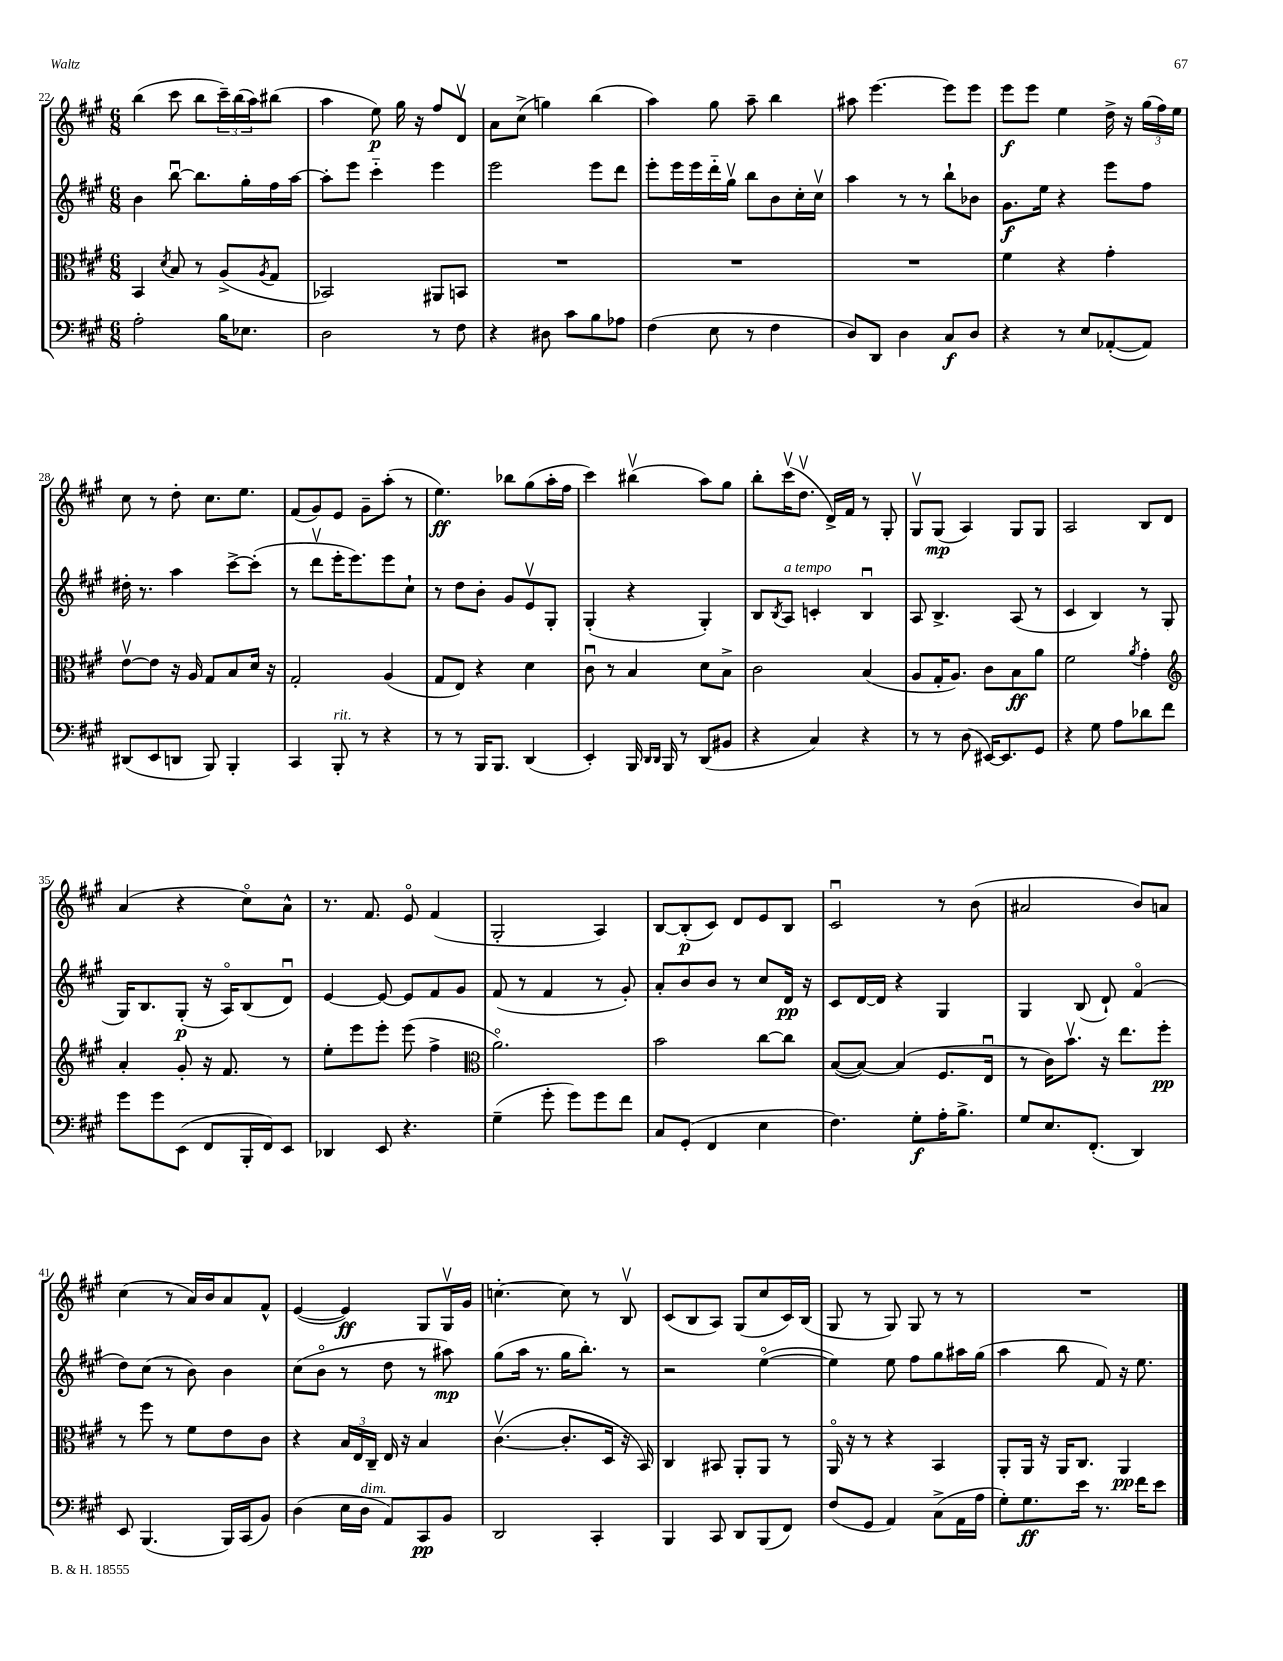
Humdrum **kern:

**kern	**dynam	**kern	**dynam	**kern	**dynam	**kern	**dynam
*part4	*part4	*part3	*part3	*part2	*part2	*part1	*part1
*staff4	*staff4	*staff3	*staff3	*staff2	*staff2	*staff1	*staff1
*clefF4	*	*clefC3	*	*clefG2	*	*clefG2	*
*k[f#c#g#]	*	*k[f#c#g#]	*	*k[f#c#g#]	*	*k[f#c#g#]	*
*M6/8	*	*M6/8	*	*M6/8	*	*M6/8	*
=22	=22	=22	=22	=22	=22	=22	=22
2A'\	.	4BB/	.	4b\	.	(4bb\	.
.	.	8qd/	.	.	.	.	.
.	.	8B/	.	[8bbu\	.	8ccc#\	.
.	.	8r	.	8.bb\L]	.	8bb\L	.
16B\KL	.	(8A^/L	.	.	.	24ccc#~\L)	.
.	.	.	.	.	.	(24bb\	.
8.E-X\J	.	.	.	16gg#'\L	.	.	.
.	.	.	.	.	.	24aa\J)	.
.	.	8qA/	.	.	.	.	.
.	.	8G#/J	.	16ff#\	.	(8bb#X\J	.
.	.	.	.	[16aa\JJ	.	.	.
=23	=23	=23	=23	=23	=23	=23	=23
2D\	.	2BB-X/)	.	8aa'\L]	.	4aa\	.
.	.	.	.	8eee\J	.	.	.
.	.	.	.	4ccc#\	.	8ee\)	p
.	.	.	.	.	.	16gg#\	.
.	.	.	.	.	.	16r	.
8r	.	8AA#X/L	.	4eee\	.	8ff#/L	.
8F#\	.	8BBn/J	.	.	.	8dv/J	.
=24	=24	=24	=24	=24	=24	=24	=24
4r	.	2.r	.	2eee\	.	8a\L	.
.	.	.	.	.	.	(8cc#^\J	.
8D#X\	.	.	.	.	.	4ggn\)	.
8c#\L	.	.	.	.	.	.	.
8B\	.	.	.	8eee\L	.	(4bb\	.
8A-X\J	.	.	.	8ddd\J	.	.	.
=25	=25	=25	=25	=25	=25	=25	=25
(4F#\	.	2.r	.	8eee'\L	.	4aa\)	.
.	.	.	.	16eee\L	.	.	.
.	.	.	.	16eee\	.	.	.
8E\	.	.	.	16ddd\	.	8gg#\	.
.	.	.	.	16gg#v\JJ	.	.	.
8r	.	.	.	8bb\L	.	8aa~\	.
4F#\	.	.	.	8b\	.	4bb\	.
.	.	.	.	16cc#'\L	.	.	.
.	.	.	.	16cc#v\JJ	.	.	.
=26	=26	=26	=26	=26	=26	=26	=26
8D/L)	.	2.r	.	4aa\	.	8aa#X\	.
8DD/J	.	.	.	.	.	[4.eee\	.
4D\	.	.	.	8r	.	.	.
.	.	.	.	8r	.	.	.
8C#/L	f	.	.	8bb`\L	.	8eee\L]	.
8D/J	.	.	.	8b-X\J	.	8eee\J	.
=27	=27	=27	=27	=27	=27	=27	=27
4r	.	4f#\	.	8.g#\L	f	8eee\L	f
.	.	.	.	.	.	8eee\J	.
.	.	.	.	16ee\Jk	.	.	.
8r	.	4r	.	4r	.	4ee\	.
8E/L	.	.	.	.	.	.	.
([8AA-X'/	.	4g#'\	.	8eee\L	.	16dd^\	.
.	.	.	.	.	.	16r	.
8AA-/J])	.	.	.	8ff#\J	.	(24gg#\LL	.
.	.	.	.	.	.	24ff#\)	.
.	.	.	.	.	.	24ee\JJ	.
!!LO:LB:g=z
=28	=28	=28	=28	=28	=28	=28	=28
(8DD#X/L	.	[8ev\L	.	16dd#X'\	.	8cc#\	.
.	.	.	.	8.r	.	.	.
8EE/	.	8e\J]	.	.	.	8r	.
8DDn/J	.	16r	.	4aa\	.	8dd'\	.
.	.	16A/	.	.	.	.	.
8BBB/)	.	8G#/L	.	.	.	8.cc#\L	.
4BBB'/	.	8B/	.	[8ccc#^\L	.	.	.
.	.	.	.	.	.	8.ee\J	.
.	.	16d/Jk	.	(8ccc#'\J]	.	.	.
.	.	16r	.	.	.	.	.
=29	=29	=29	=29	=29	=29	=29	=29
4CC#/	.	2G#'/	.	8r	.	(8f#/L	.
.	.	.	.	8dddv\L	.	8g#/)	.
!LO:TX:a:i:t=rit.	!	!	!	!	!	!	!
8BBB'/	.	.	.	16eee'\K	.	8e/J	.
.	.	.	.	8.eee\)	.	.	.
8r	.	.	.	.	.	8g#~\L	.
4r	.	(4A/	.	8eee\	.	(8aa'\J	.
.	.	.	.	8cc#`\J	.	8r	.
=30	=30	=30	=30	=30	=30	=30	=30
8r	.	8G#/L	.	8r	.	4.ee\)	ff
8r	.	8E/J)	.	8dd\L	.	.	.
16BBB/KL	.	4r	.	8b'\J	.	.	.
8.BBB/J	.	.	.	.	.	.	.
.	.	.	.	8g#/L	.	8bb-X\L	.
(4DD/	.	4d\	.	8ev/	.	(8gg#\	.
.	.	.	.	8G#'/J	.	16aa'\L	.
.	.	.	.	.	.	16ff#\JJ	.
=31	=31	=31	=31	=31	=31	=31	=31
4EE'/)	.	8c#u\	.	(4G#'/	.	4ccc#\)	.
.	.	8r	.	.	.	.	.
16BBB/	.	4B/	.	4r	.	(4bb#Xv\	.
16qqDD/LL	.	.	.	.	.	.	.
16qqDD/JJ	.	.	.	.	.	.	.
16BBB/	.	.	.	.	.	.	.
8r	.	.	.	.	.	.	.
(8DD/L	.	8d\L	.	4G#'/)	.	8aa\L)	.
8BB#X/J	.	8B^\J	.	.	.	8gg#\J	.
=32	=32	=32	=32	=32	=32	=32	=32
4r	.	2c#\	.	8B/L	.	8bb'\L	.
.	.	.	.	8qB/	.	.	.
!	!	!	!	!LO:TX:a:i:t=a tempo	!	!	!
.	.	.	.	8A/J	.	(16ccc#v\K	.
.	.	.	.	.	.	8.ddv\J	.
4C#/)	.	.	.	4cn'/	.	.	.
.	.	.	.	.	.	16d^/LL)	.
.	.	.	.	.	.	16f#/JJ	.
4r	.	(4B/	.	4Bu/	.	8r	.
.	.	.	.	.	.	8G#'/	.
=33	=33	=33	=33	=33	=33	=33	=33
8r	.	8A/L	.	8A/	.	8G#v/L	.
8r	.	16G#'/K	.	4.B^/	.	(8G#/J	mp
.	.	8.A/J)	.	.	.	.	.
(8D\	.	.	.	.	.	4A/)	.
[16EE#X/KL)	.	8c#\L	.	.	.	.	.
8.EE#/]	.	.	.	.	.	.	.
.	.	8B\	ff	(8A/	.	8G#/L	.
8GG#/J	.	8a\J	.	8r	.	8G#/J	.
=34	=34	=34	=34	=34	=34	=34	=34
4r	.	2f#\	.	4c#/	.	2A/	.
8G#\	.	.	.	4B/)	.	.	.
8A\L	.	.	.	.	.	.	.
.	.	8qa/	.	.	.	.	.
8d-X\	.	4g#'\	.	8r	.	8B/L	.
8f#\J	.	.	.	(8G#/	.	8d/J	.
!!LO:LB:g=z
=35	=35	=35	=35	=35	=35	=35	=35
*	*	*clefG2	*	*	*	*	*
8g#\L	.	4a'/	.	16G#/KL)	.	(4a/	.
.	.	.	.	8.B/	.	.	.
8g#\	.	.	.	.	.	.	.
(8EE\J	.	8g#'/	.	(8G#'/J	p	4r	.
8FF#/L	.	16r	.	16r	.	.	.
.	.	8.f#/	.	16A/KL)	.	.	.
16BBB'/L	.	.	.	(8B/	.	8cc#\L)	.
16FF#/J)	.	.	.	.	.	.	.
8EE/J	.	8r	.	8du/J)	.	8a^^\J	.
=36	=36	=36	=36	=36	=36	=36	=36
4DD-X/	.	8ee'\L	.	[4e/	.	8.r	.
.	.	8eee\	.	.	.	.	.
.	.	.	.	.	.	8.f#/	.
8EE/	.	8eee'\J	.	8e/_	.	.	.
4.r	.	(8eee\	.	8e/L]	.	8e/	.
.	.	4ff#^\	.	8f#/	.	(4f#/	.
.	.	.	.	8g#/J	.	.	.
=37	=37	=37	=37	=37	=37	=37	=37
*	*	*clefC3	*	*	*	*	*
(4G#~\	.	2.a\)	.	(8f#/	.	2G#'/	.
.	.	.	.	8r	.	.	.
8g#'\	.	.	.	4f#/	.	.	.
8g#\L)	.	.	.	.	.	.	.
8g#\	.	.	.	8r	.	4A/)	.
8f#\J	.	.	.	8g#'/)	.	.	.
=38	=38	=38	=38	=38	=38	=38	=38
8C#/L	.	2b\	.	8a'/L	.	[8B/L	.
(8GG#'/J	.	.	.	8b/	.	(8B'/]	p
4FF#/	.	.	.	8b/J	.	8c#/J)	.
.	.	.	.	8r	.	8d/L	.
4E\	.	[8cc#\L	.	8cc#/L	.	8e/	.
.	.	8cc#\J]	.	16d/Jk	pp	8B/J	.
.	.	.	.	16r	.	.	.
=39	=39	=39	=39	=39	=39	=39	=39
4.F#\)	.	([8B/L	.	8c#/L	.	2c#u/	.
.	.	8B/J_)	.	[16d/L	.	.	.
.	.	.	.	16d/JJ]	.	.	.
.	.	(4B/]	.	4r	.	.	.
8G#'\L	f	.	.	.	.	.	.
16A'\K	.	8.F#/L	.	4G#/	.	8r	.
8.B^\J	.	.	.	.	.	.	.
.	.	.	.	.	.	(8b\	.
.	.	16Eu/Jk	.	.	.	.	.
=40	=40	=40	=40	=40	=40	=40	=40
8G#/L	.	8r	.	4G#/	.	2a#X/	.
8.E/	.	16c#\KL)	.	.	.	.	.
.	.	8.bv\J	.	.	.	.	.
.	.	.	.	(8B/	.	.	.
(8.FF#'/J	.	.	.	.	.	.	.
.	.	16r	.	8d`/)	.	.	.
.	.	8.ee\L	.	.	.	.	.
4DD/)	.	.	.	(4f#/	.	8b/L)	.
.	.	8ff#'\J	pp	.	.	8an/J	.
!!LO:LB:g=z
=41	=41	=41	=41	=41	=41	=41	=41
8EE/	.	8r	.	8dd\L)	.	(4cc#\	.
(4.BBB/	.	8ff#\	.	(8cc#\J	.	.	.
.	.	8r	.	8r	.	8r	.
.	.	8f#\L	.	8b\)	.	16a/LL)	.
.	.	.	.	.	.	16b/J	.
16BBB/LL)	.	8e\	.	4b\	.	8a/	.
(16CC#/J	.	.	.	.	.	.	.
8BB/J)	.	8c#\J	.	.	.	8f#^^/J	.
=42	=42	=42	=42	=42	=42	=42	=42
(4D\	.	4r	.	(8cc#\L	.	([4e/	.
.	.	.	.	8b\J	.	.	.
16E\LL	.	24B/LL	.	8r	.	4e/])	ff
.	.	24E/	.	.	.	.	.
!LO:TX:a:i:t=dim.	!	!	!	!	!	!	!
16D\JJ	.	.	.	.	.	.	.
.	.	24C#~/JJ	.	.	.	.	.
8AA/L)	.	16E/	.	8dd\	.	.	.
.	.	16r	.	.	.	.	.
8CC#/	pp	4B/	.	8r	.	8G#/L	.
8BB/J	.	.	.	8aa#X\)	mp	16G#v/L	.
.	.	.	.	.	.	16g#/JJ	.
=43	=43	=43	=43	=43	=43	=43	=43
2DD/	.	([4.c#v\	.	(8gg#\L	.	[4.ccn'\	.
.	.	.	.	16aa\Jk	.	.	.
.	.	.	.	8.r	.	.	.
.	.	8.c#'/L]	.	16gg#\KL	.	8cc\]	.
.	.	.	.	8.bb'\J)	.	.	.
4CC#'/	.	.	.	.	.	8r	.
.	.	16D/Jk	.	.	.	.	.
.	.	16r	.	8r	.	8Bv/	.
.	.	16BB/)	.	.	.	.	.
=44	=44	=44	=44	=44	=44	=44	=44
4BBB/	.	4C#/	.	2r	.	(8c#/L	.
.	.	.	.	.	.	8B/	.
8CC#/	.	8BB#X/	.	.	.	8A/J)	.
8DD/L	.	8AA'/L	.	.	.	(8G#/L	.
(8BBB/	.	8AA/J	.	([4ee\	.	8cc#/	.
8FF#/J)	.	8r	.	.	.	16c#/L)	.
.	.	.	.	.	.	(16B/JJ	.
=45	=45	=45	=45	=45	=45	=45	=45
(8F#/L	.	16AA/	.	4ee\])	.	8G#/	.
.	.	16r	.	.	.	.	.
8GG#/J	.	8r	.	.	.	8r	.
4AA/)	.	4r	.	8ee\	.	8G#/)	.
.	.	.	.	8ff#\L	.	8G#/	.
(8C#^\L	.	4BB/	.	8gg#\	.	8r	.
16AA\L	.	.	.	16aa#X\L	.	8r	.
16A\JJ	.	.	.	(16gg#\JJ	.	.	.
=46	=46	=46	=46	=46	=46	=46	=46
8G#'\L)	.	8AA'/L	.	4aa\	.	2.r	.
8.G#\	ff	16AA/Jk	.	.	.	.	.
.	.	16r	.	.	.	.	.
.	.	16AA/KL	.	8bb\	.	.	.
16e\Jk	.	8.C#/J	.	.	.	.	.
8.r	.	.	.	8f#/)	.	.	.
.	.	4AA/	pp	16r	.	.	.
16f#\KL	.	.	.	8.ee\	.	.	.
8e\J	.	.	.	.	.	.	.
==	==	==	==	==	==	==	==
*-	*-	*-	*-	*-	*-	*-	*-
